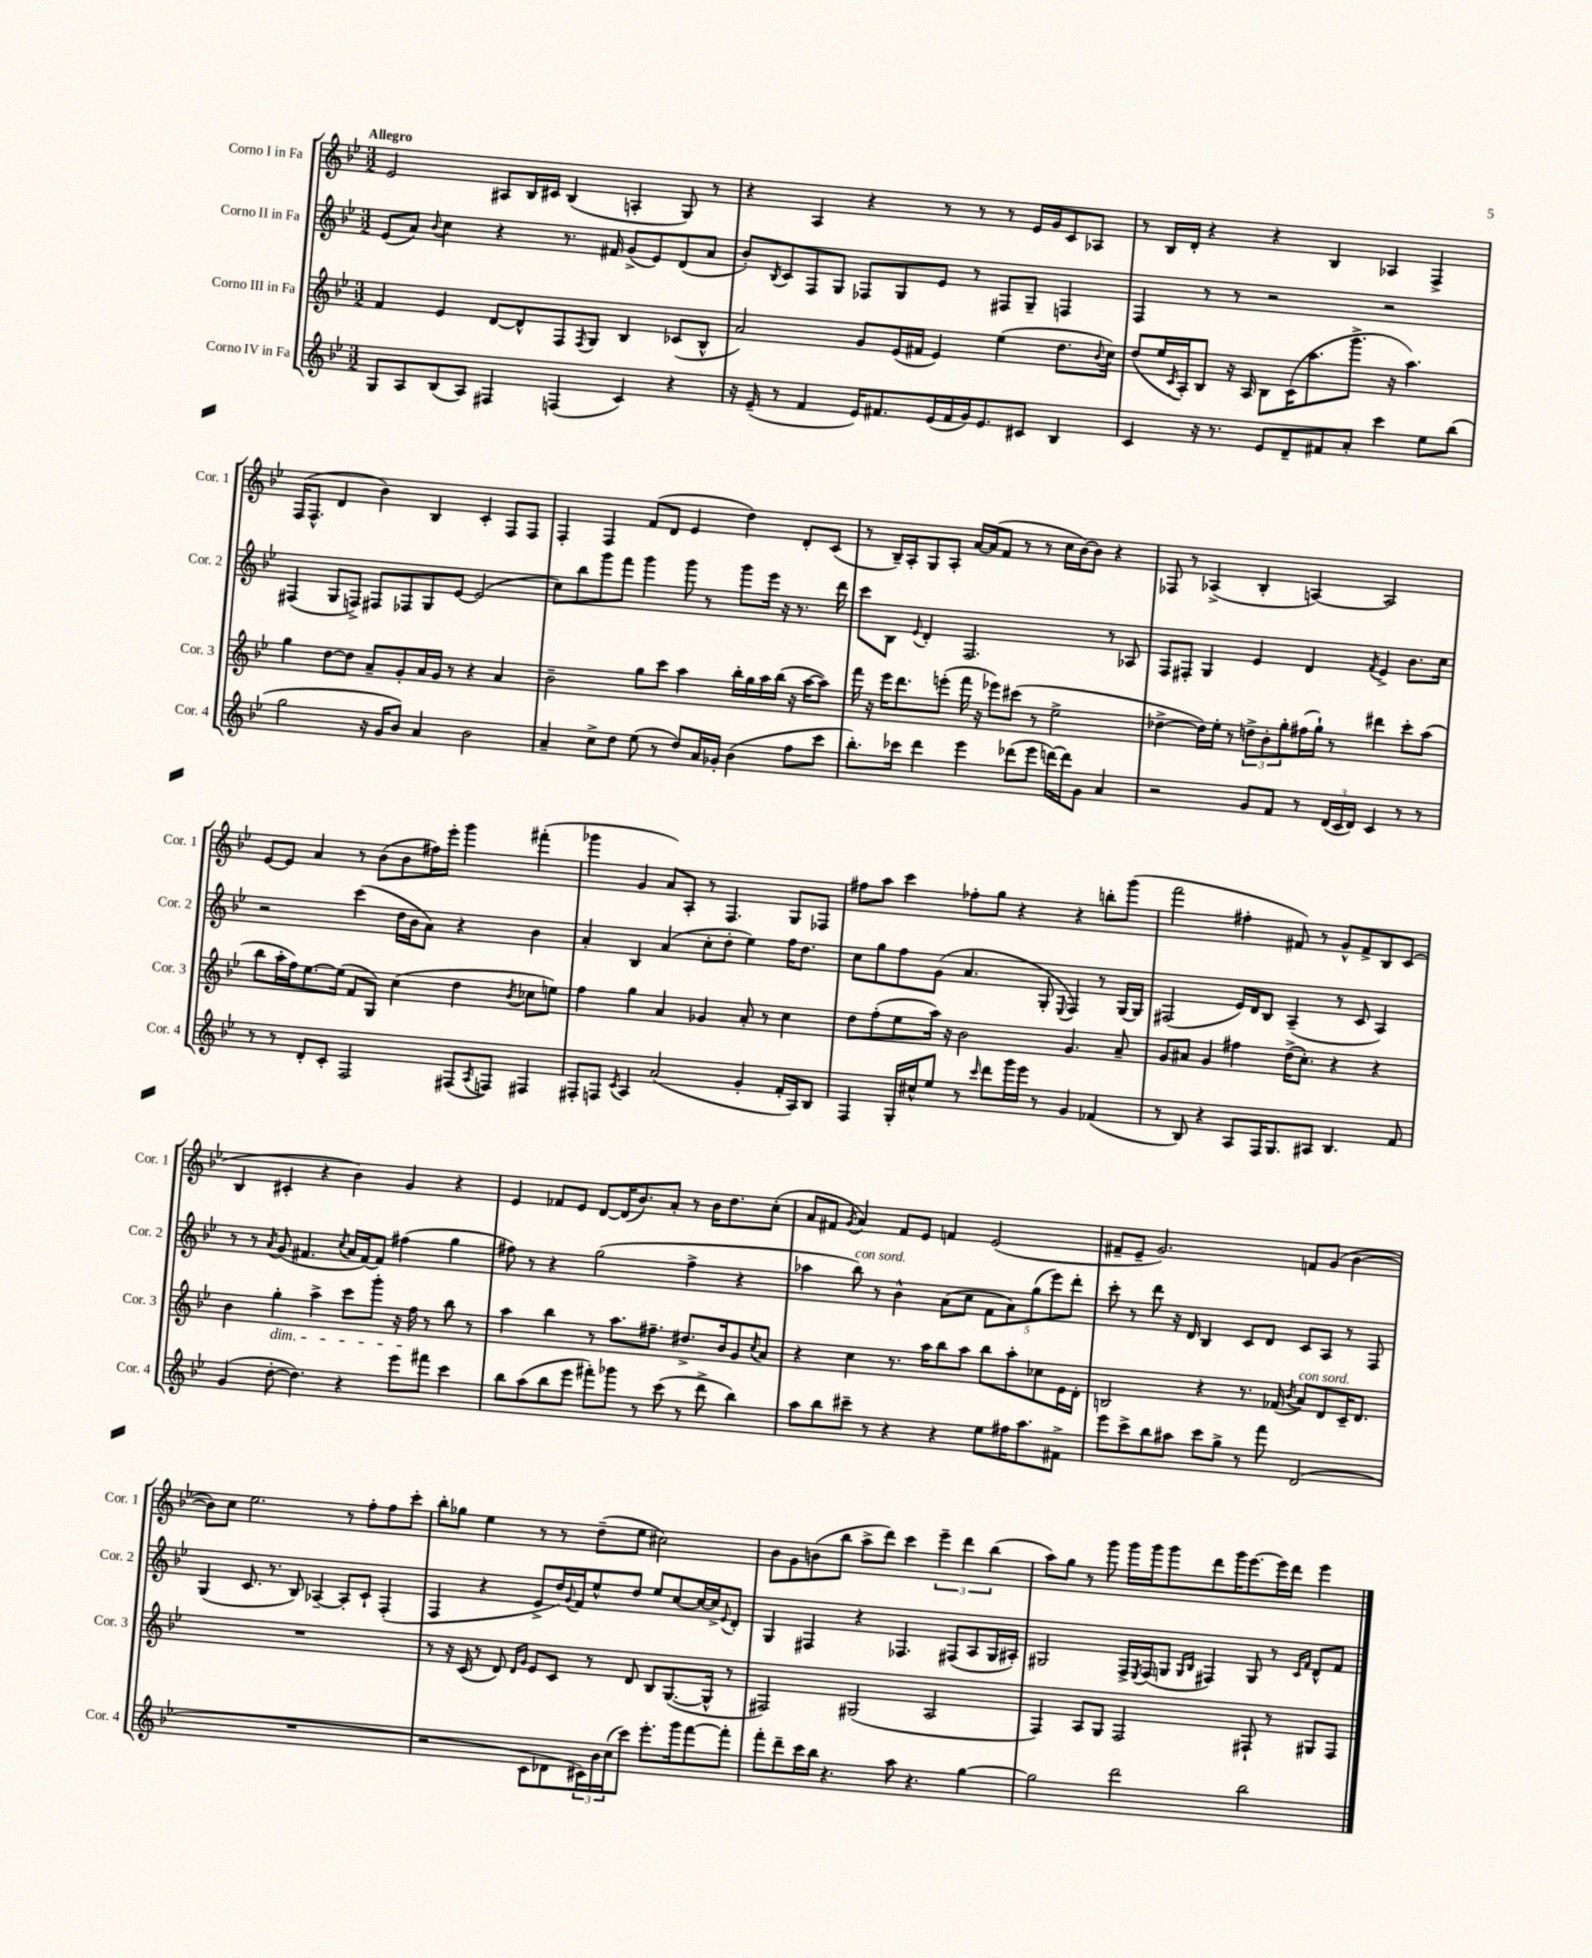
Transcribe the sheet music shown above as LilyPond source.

<<
\new StaffGroup <<
\new Staff = "s0" \with { instrumentName = "Corno I in Fa" shortInstrumentName = "Cor. 1" } {
    \clef treble \key bes \major \numericTimeSignature \time 3/2 \tempo "Allegro"
    ees'2 ais8 bes16 cis'16 bes4( a4-. g8) r8 |
    r4 a4 r4 r8 r8 r8 ees'16 g'16 c'8 aes8 |
    r8 bes16 d'16-. r4 r4 bes4 aes4 f4-> |
    f16( f8.-^ d'4 bes'4) bes4 c'4-. f8 f8 |
    f4-. f4 f'8( d'8 ees'4 d''4) d'8-. c'8( |
    r8 bes16--) a16-. g8 a8-. a'16~ a'16( f'8 r8 r8 c''16 bes'16~) bes'8 r4 |
    fes8 r8 aes4->( bes4-. a4~) a2 |
    ees'8~ ees'8 a'4 r8 bes'8( bes'8 fis''16) ees'''16-. g'''4 fis'''4-.( |
    ges'''4 g'4 a'8) a8-. r8 f4. g8 fes8 |
    fis''8 a''8 c'''4 fes''8-. g''8 r4 r4 b''8-. g'''8( |
    f'''2 fis''4-. fis'8) r8 g'8-^ fis'8-> bes8 c'8( |
    bes4 cis'4-. r4 bes'4) g'4 r4 |
    ees'4 fes'8 ees'8 d'8~ d'16( bes'8.) a'8-. r8 bes'16 d''8. c''8-.( |
    a'8 fis'8 \acciaccatura { g'8 } a'4) fis'8 ees'8 f'4 ees'2( |
    fis'8-- ees'8-- g'2.) f'8 g'8( bes'4~ |
    bes'8) c''8 ees''2. r8 f''8-. f''8 c'''8-. |
    bes''8-. ges''8 ees''4 r8 r8 d''8--( ees''8 cis''2) |
    bes'8 g'8 b'8( bes''8 a''8-> d'''8) c'''4 \tuplet 3/2 { ees'''4-- d'''4 bes''4( } |
    a''8) g''8 r8 g'''8 g'''16 g'''16 g'''8 d'''8 g'''16 ees'''8.~ ees'''16 d'''16 ees'''4 \bar "|." |
}
\new Staff = "s1" \with { instrumentName = "Corno II in Fa" shortInstrumentName = "Cor. 2" } {
    \clef treble \key bes \major \numericTimeSignature \time 3/2
    ees'8( a'8) \appoggiatura { bes'8 } c''4 r4 r8. fis'16 g'8->( ees'8) d'8( a'8 |
    bes'8-.) \acciaccatura { bes8 } c'8 f8 g8 fes8 g8 ees'8 r8 fis8 g8-- f4 |
    f4 r8 r8 r2 r2 |
    fis4( g8 f8->) fis8 fes8 g8 ees'8~ ees'2( |
    c''8) bes''8 g'''8 f'''8 g'''4 g'''8 r8 g'''8 ees'''16 r16 r8. d'''16 |
    c'''8 bes8 \appoggiatura { ees'8 } d'4-. f2. r8 aes8 |
    f8 fis8-. g4 ees'4 d'4 \acciaccatura { f'8 } ees'4-> bes'8. c''16 |
    r2 c'''4( d''16 bes'16 a'8) r4 bes'4 |
    a'4-. bes4 a'4( c''8-. d''8-. ees''4) f''16 d''8. |
    c''8 g''8 f''8 g'8( a'4. g8-. \appoggiatura { ees8 } f4) r8 g16~ g16 |
    fis2( ees'16) d'16 bes8 a4--( r8 c'8 a4) |
    r8 r8 \acciaccatura { a'8 } g'8( fis'4. \acciaccatura { c''8 } a'16 fis'16~) fis'8 fis''4( g''4 |
    fis''8) r8 r4 g''2( fis''4-> r4 |
    aes''4 bes''8^\markup { \italic "con sord." }) r8 bes'4-^ a'8( c''8 \tuplet 5/4 { f'8 a'8) g''8( ees'''8) d'''8-. } |
    c'''8-. r8 d'''8 r16 d'16 bes4 c'8 d'8 c'8 a8 r8 f8 |
    g4( c'8. r8. bes8) aes4~-- aes8-. c'8-! f4-.( |
    f4 r4 ees'8-> d''16) \appoggiatura { g'8 } f'16 ees''8-^ d''8 ees''8 c''8~ c''16~ c''16-> \appoggiatura { ees'8 } d'8-. |
    g4 fis4 r4 fes4. fis8( a8 g16 ais16-.) |
    gis2 f16-> \acciaccatura { ees8 } f16( g8 \grace { g16 bes16 } fis4) g8 r8 \grace { c'16 f'16 } d'8-^ f'8 \bar "|." |
}
\new Staff = "s2" \with { instrumentName = "Corno III in Fa" shortInstrumentName = "Cor. 3" } {
    \clef treble \key bes \major \numericTimeSignature \time 3/2
    f'4 ees'4 d'8~ d'8-^ f8 \acciaccatura { f8 } g8 bes4 ces'8( bes8-^ |
    a'2) g'8 ees'16( fis'16 ees'4) ees''4( d''8. \appoggiatura { bes'8 } c''16) |
    d''8( ees''16 \acciaccatura { c'8 } a16-.) bes8 r16 a16 bes8 c'16( a''8. g'''8.-> r16 a''4.) |
    g''4 d''8~ d''8 a'8-- g'8-. a'16 g'16 r8 r4 a'4 |
    bes'2-- g''8 c'''8 a''4 bes''16-. g''16 a''16 bes''16( r16 a''16~ a''8) |
    f'''16 r16 ees'''16 d'''8. e'''8-.( f'''16 r16 ees'''8) cis'''8( r8 ees''2-> |
    des''4~-> des''16) ees''16-. r8 \tuplet 3/2 { d''8-> bes'8-. g''8-. } fis''16( g''16-!) r8 dis'''4 c'''8-. a''8( |
    bes''8 a''16-. f''16) ees''8.~ ees''16( f'8 g8) c''4( d''4 \acciaccatura { bes'8 } ces''8 e''8) |
    f''4 g''4 a'4 ges'4 a'8-. r8 c''4 |
    d''8 f''8-.( ees''8 a''16) r16 bes'2 g'4. a'8-- |
    g'8 ais'8 g'4 fis''4 d''16->( c''8.-.) r4 r4 |
    bes'4 g''4-.\dim a''4-> c'''8 g'''8-. r16 f''16\! r8 bes''8 r8 |
    a''4 bes''4 r8 a''8. fis''8.-- dis''8.-> bes'16 g'8 \acciaccatura { c''8 } a'8 |
    r4 c''4 r8. a''16 bes''8 a''8 bes''8 a''8-. ces''8 ees'16 d'16-. |
    b2 r4 r8. fes'16( \acciaccatura { bes'8 } a'8^\markup { \italic "con sord." }) d'8 c'16-- d'8. |
    R1. |
    r8 r16 c'16( r8 d'8) \grace { d'16 g'16 } ees'8 c'8 r8 d'8 bes8 g8.~( g16-^ r8 |
    fis2) gis2( a2 |
    f4) a8 g8 f2 fis8-! r8 gis8 fis8 \bar "|." |
}
\new Staff = "s3" \with { instrumentName = "Corno IV in Fa" shortInstrumentName = "Cor. 4" } {
    \clef treble \key bes \major \numericTimeSignature \time 3/2
    g8 a8 bes8( a8) fis4 f4( c'4) r4 |
    r16 ees'16--( r8 f'4 ees'16) fis'8. ees'16( fis'16 g'16) ees'8. cis'8 bes4 |
    c'4 r16 r8. ees'8 d'8-- fis'8 a'8-. c'''4 ees''8 bes''8( |
    g''2 r16 g'16 bes'8) a'4 bes'2 |
    a'4-- c''8-> d''8 ees''8( r8 d''8) a'16 ges'16-. bes'4( f''8 c'''8 |
    bes''8.-.) ces'''16 d'''4 ees'''4 des'''8( ees'''8 d'''16~) d'''16 g'8 a'4 |
    r2 g'8 f'8 r8 \tuplet 3/2 { d'16( c'16 d'16) } c'4 r8 r8 |
    r8 r8 d'8-. c'8-. f2 fis8( \acciaccatura { a8 } f8) fis4 |
    fis8-. f8 \acciaccatura { c'8 } a4 a'2( g'4-. f'16-. a16) bes8 |
    f4 g16-. cis''16-^ ees''8 r8 \grace { c'''16 } d'''8 g'''16 ees'''16 r8 g'4 fes'4( |
    r8 bes8) r4 a8 f16 g8. ais8 bes4. f'8 |
    g'4( d''8~-. d''4.) r4 ees'''8 fis'''8 c'''4 |
    bes''8 a''8( bes''8 ees'''8 fis'''8-.) ges'''8 r8 c'''8( r8 d'''8-> bes''4) |
    a''8 bes''8 cis'''8-- r8 r4 r4 ees''8 fis''16 a''8. fis'8-> |
    ees'''8 c'''8-> bes''8 ais''8 c'''8 g''8-> r8 f'''8 d'2( |
    R1. |
    r2 c'8 des'8 \tuplet 3/2 { cis'16) bes'16 c''16( } c'''8) ees'''8.-. g'''16 f'''8~ f'''8-. |
    f'''8-. d'''8-- c'''16 bes''16 r4. a''8 r4. g''4~ |
    g''2 d'''2 bes''2 \bar "|." |
}
>>
>>
\layout { \context { \Score \remove "Bar_number_engraver" } }
